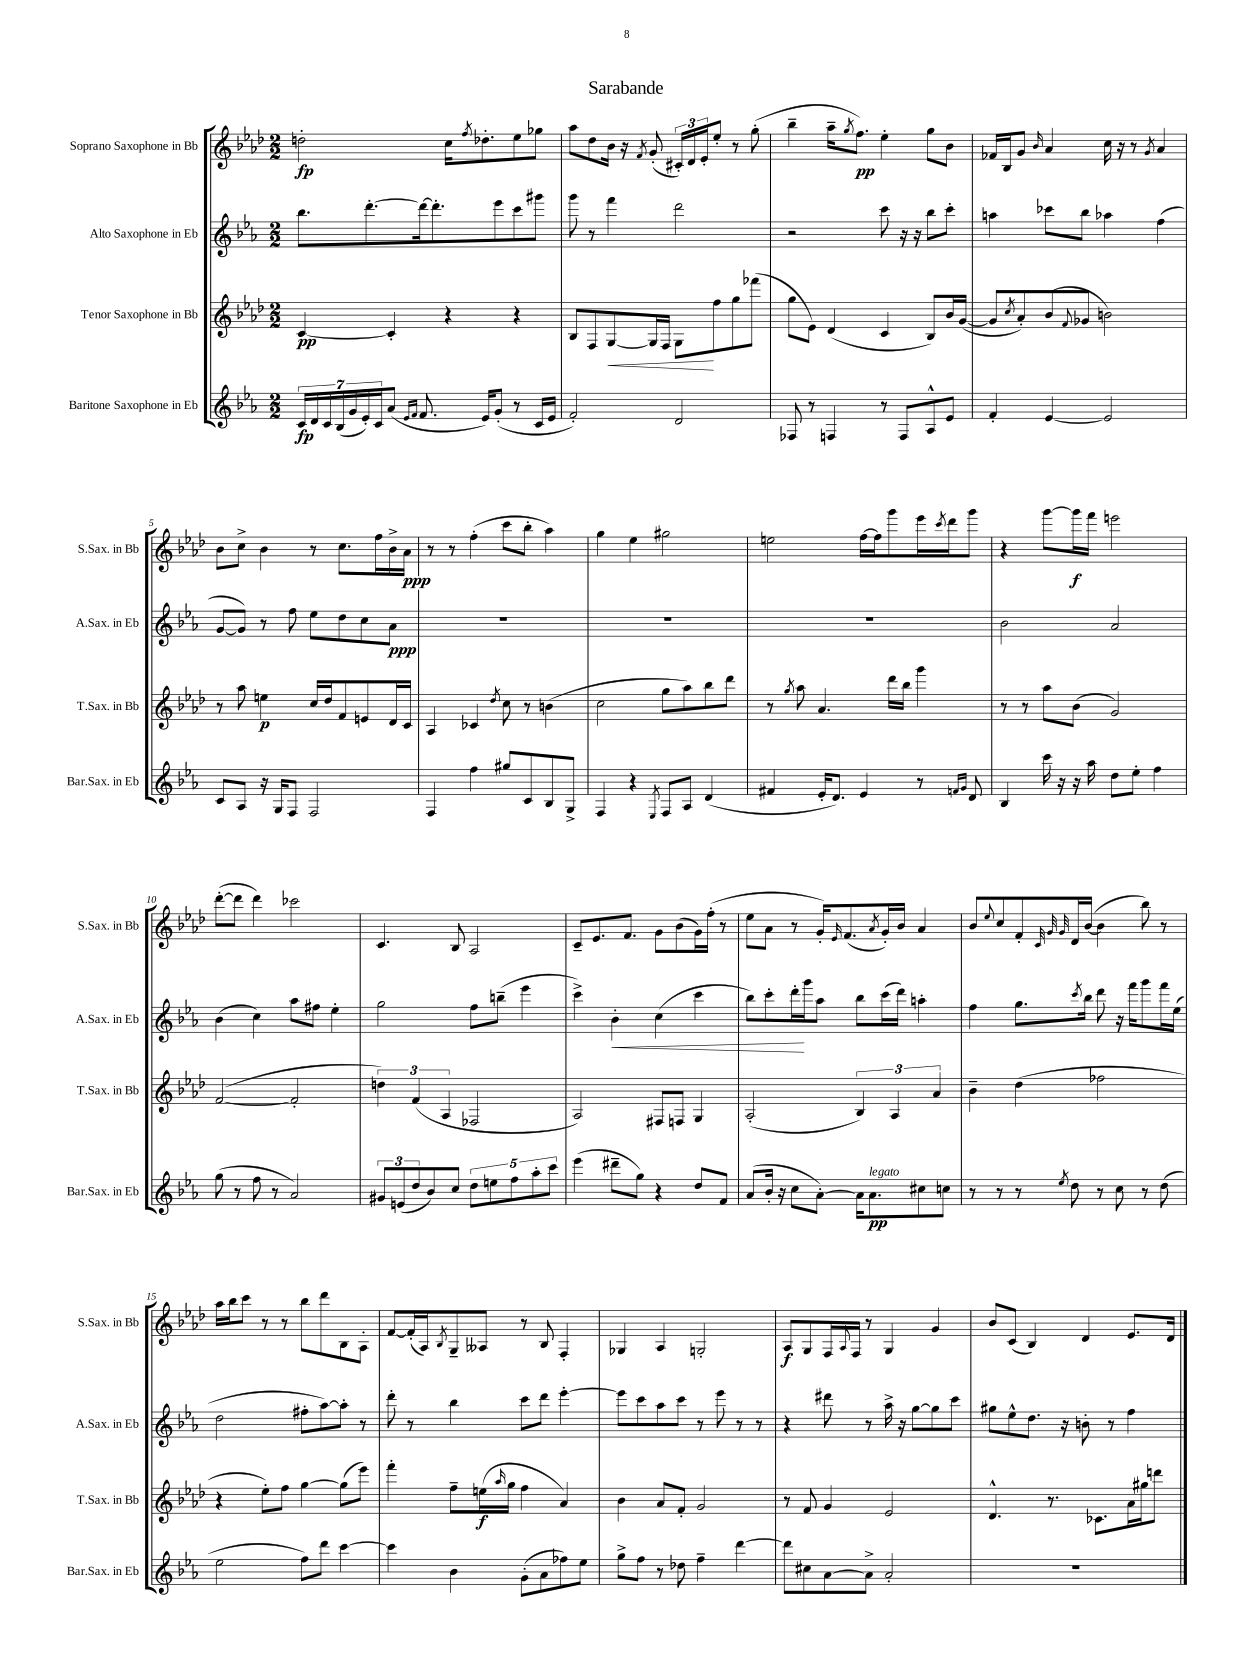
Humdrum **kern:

**kern	**dynam	**kern	**dynam	**kern	**dynam	**kern	**dynam
*part4	*part4	*part3	*part3	*part2	*part2	*part1	*part1
*staff4	*staff4	*staff3	*staff3	*staff2	*staff2	*staff1	*staff1
*I"Baritone Saxophone in Eb	*	*I"Tenor Saxophone in Bb	*	*I"Alto Saxophone in Eb	*	*I"Soprano Saxophone in Bb	*
*I'Bar.Sax. in Eb	*	*I'T.Sax. in Bb	*	*I'A.Sax. in Eb	*	*I'S.Sax. in Bb	*
*clefG2	*	*clefG2	*	*clefG2	*	*clefG2	*
*k[b-e-a-]	*	*k[b-e-a-d-]	*	*k[b-e-a-]	*	*k[b-e-a-d-]	*
*M2/2	*	*M2/2	*	*M2/2	*	*M2/2	*
=1	=1	=1	=1	=1	=1	=1	=1
28c/LL	fp	[4c/	pp	8.bb-\L	.	2ddn'\	fp
28d/	.	.	.	.	.	.	.
28c/	.	.	.	.	.	.	.
(28B-/	.	.	.	.	.	.	.
28g/	.	.	.	.	.	.	.
28e-'/)	.	.	.	.	.	.	.
.	.	.	.	[8.ddd'\	.	.	.
28c/J	.	.	.	.	.	.	.
(8a-/J	.	4c'/]	.	.	.	.	.
16qqe-/LL	.	.	.	.	.	.	.
16qqf/JJ	.	.	.	.	.	.	.
8.f/	.	.	.	16ddd\k_	.	.	.
.	.	.	.	8.ddd'\]	.	.	.
.	.	4r	.	.	.	16cc\KL	.
.	.	.	.	.	.	8qff/	.
16e-/KL)	.	.	.	.	.	8.dd-X'\	.
(8g'/J	.	.	.	8eee-\	.	.	.
8r	.	4r	.	8ccc\	.	8ee-\	.
16c/LL	.	.	.	8ggg#X\J	.	8gg-X\J	.
16e-/JJ	.	.	.	.	.	.	.
=2	=2	=2	=2	=2	=2	=2	=2
2f'/)	.	8B-/L	.	8ggg\	.	8aa-\L	.
.	.	8F/	.	8r	.	8dd-\	.
!	!	!	!LO:HP:b	!	!	!	!
.	.	[8G/	<	4fff\	.	16b-\Jk	.
.	.	.	.	.	.	16r	.
.	.	.	.	.	.	8qf/	.
.	.	16G/L]	.	.	.	(8g'/	.
.	.	16F/JJ	.	.	.	.	.
2d/	.	8G\L	.	2ddd\	.	24c#X'/LL)	.
.	.	.	.	.	.	24d-/	.
.	.	.	.	.	.	24e-'/J	.
.	.	8ff\	[	.	.	8ee-'/J	.
.	.	8gg\	.	.	.	8r	.
.	.	(8fff-X\J	.	.	.	(8gg'\	.
=3	=3	=3	=3	=3	=3	=3	=3
8F-X/	.	8gg\L	.	2r	.	4bb-~\	.
8r	.	8e-\J)	.	.	.	.	.
4Fn/	.	(4d-/	.	.	.	16aa-~\KL	.
.	.	.	.	.	.	8qgg/	.
.	.	.	.	.	.	8.ff\J)	pp
8r	.	4c/	.	8ccc\	.	4ee-'\	.
8F/L	.	.	.	16r	.	.	.
.	.	.	.	16r	.	.	.
8A-^^/	.	8B-/L)	.	8bb-\L	.	8gg\L	.
8e-/J	.	16b-/L	.	8ccc'\J	.	8b-\J	.
.	.	([16g/JJ	.	.	.	.	.
=4	=4	=4	=4	=4	=4	=4	=4
4f'/	.	8g/L]	.	4aan\	.	16f-X/LL	.
.	.	.	.	.	.	16B-/J	.
.	.	8qcc/	.	.	.	.	.
.	.	8a-'/)	.	.	.	8g/J	.
.	.	.	.	.	.	16qqb-/	.
[4e-/	.	(8b-/	.	8ccc-X\L	.	4a-/	.
.	.	8qqf/	.	.	.	.	.
.	.	8g-X/J	.	8bb-\J	.	.	.
2e-/]	.	2bn\)	.	4aa-X\	.	16cc\	.
.	.	.	.	.	.	16r	.
.	.	.	.	.	.	8r	.
.	.	.	.	.	.	8qg/	.
.	.	.	.	(4ff\	.	4a-/	.
!!LO:LB:g=z
=5	=5	=5	=5	=5	=5	=5	=5
8c/L	.	8r	.	[8g/L	.	8b-\L	.
8A-/J	.	8aa-\	.	8g/J])	.	8cc^\J	.
16r	.	4een\	p	8r	.	4b-\	.
16G/KL	.	.	.	.	.	.	.
8F/J	.	.	.	8ff\	.	.	.
2F/	.	16cc/LL	.	8ee-\L	.	8r	.
.	.	16dd-/J	.	.	.	.	.
.	.	8f/	.	8dd\	.	8.cc\L	.
.	.	8en/	.	8cc\	.	.	.
.	.	.	.	.	.	16ff\L	.
.	.	16d-/L	.	8a-\J	ppp	16b-^\	.
.	.	16c/JJ	.	.	.	16a-\JJ	ppp
=6	=6	=6	=6	=6	=6	=6	=6
4F/	.	4A-/	.	1r	.	8r	.
.	.	.	.	.	.	8r	.
4ff\	.	4c-X/	.	.	.	(4ff'\	.
.	.	8qdd-/	.	.	.	.	.
8gg#X/L	.	8cc\	.	.	.	8ccc\L	.
8c/	.	8r	.	.	.	8bb-'\J	.
8B-/	.	(4bn\	.	.	.	4aa-\)	.
8G^/J	.	.	.	.	.	.	.
=7	=7	=7	=7	=7	=7	=7	=7
4F/	.	2cc\	.	1r	.	4gg\	.
4r	.	.	.	.	.	4ee-\	.
8qE-/	.	.	.	.	.	.	.
8F/L	.	8gg\L	.	.	.	2gg#X\	.
8A-/J	.	8aa-\)	.	.	.	.	.
(4d/	.	8bb-\	.	.	.	.	.
.	.	8ddd-\J	.	.	.	.	.
=8	=8	=8	=8	=8	=8	=8	=8
4f#X/	.	8r	.	1r	.	2een\	.
.	.	8qgg/	.	.	.	.	.
.	.	8aa-\	.	.	.	.	.
16e-'/KL	.	4.a-/	.	.	.	.	.
8.d/J)	.	.	.	.	.	.	.
4e-/	.	.	.	.	.	[16ff\LL	.
.	.	.	.	.	.	16ff\J]	.
.	.	16ddd-\LL	.	.	.	8ggg\	.
.	.	16bb-\JJ	.	.	.	.	.
8r	.	4ggg\	.	.	.	16eee-\L	.
.	.	.	.	.	.	8qccc/	.
.	.	.	.	.	.	16ddd-\J	.
16qqfn/LL	.	.	.	.	.	.	.
16qqg/JJ	.	.	.	.	.	.	.
8d/	.	.	.	.	.	8ggg\J	.
=9	=9	=9	=9	=9	=9	=9	=9
4B-/	.	8r	.	2b-\	.	4r	.
.	.	8r	.	.	.	.	.
16ccc\	.	8aa-\L	.	.	.	[8ggg\L	.
16r	.	.	.	.	.	.	.
16r	.	(8b-\J	.	.	.	16ggg\L]	f
16aa-\	.	.	.	.	.	16fff\JJ	.
8dd\L	.	2g/)	.	2a-/	.	2eeen\	.
8ee-'\J	.	.	.	.	.	.	.
4ff\	.	.	.	.	.	.	.
!!LO:LB:g=z
=10	=10	=10	=10	=10	=10	=10	=10
(8gg\	.	([2f/	.	(4b-\	.	([8ddd-'\L	.
8r	.	.	.	.	.	8ddd-\J]	.
8ff\	.	.	.	4cc\)	.	4ddd-\)	.
8r	.	.	.	.	.	.	.
2a-/)	.	2f'/]	.	8aa-\L	.	2ccc-X\	.
.	.	.	.	8ff#X\J	.	.	.
.	.	.	.	4ee-'\	.	.	.
=11	=11	=11	=11	=11	=11	=11	=11
12g#X/L	.	6ddn\)	.	2gg\	.	4.c/	.
(12en/	.	.	.	.	.	.	.
12dd/	.	(6f/	.	.	.	.	.
8b-/)	.	.	.	.	.	.	.
.	.	6A-/	.	.	.	.	.
8cc/J	.	.	.	.	.	8B-/	.
10dd\L	.	2F-X/	.	8ff\L	.	2A-/	.
10een\	.	.	.	.	.	.	.
.	.	.	.	(8bbn~\J	.	.	.
10ff\	.	.	.	.	.	.	.
.	.	.	.	4eee-\	.	.	.
10aa-'\	.	.	.	.	.	.	.
10ccc\J	.	.	.	.	.	.	.
=12	=12	=12	=12	=12	=12	=12	=12
(4eee-\	.	2A-/)	.	4ccc^\)	.	8c~/L	.
.	.	.	.	.	.	8.e-/	.
!	!	!	!	!	!LO:HP:b	!	!
8ddd#X~\L	.	.	.	4b-'\	<	.	.
.	.	.	.	.	.	8.f/J	.
8gg\J)	.	.	.	.	.	.	.
4r	.	8F#X/L	.	(4cc\	.	8g\L	.
.	.	8Fn/J	.	.	.	(8b-\	.
8dd/L	.	4G/	.	4ccc\	.	16g\L)	.
.	.	.	.	.	.	(16ff'\JJ	.
8f/J	.	.	.	.	.	8r	.
=13	=13	=13	=13	=13	=13	=13	=13
(8a-/L	.	(2A-'/	.	8bb-\L)	.	8ee-\L	.
16b-'/Jk	.	.	.	8ccc'\	.	8a-\J	.
16r	.	.	.	.	.	.	.
8cc\L	.	.	.	16ddd'\L	.	8r	.
.	.	.	.	16ggg\J	[	.	.
[8a-'\J)	.	.	.	8aa-\J	.	16g'/KL)	.
.	.	.	.	.	.	16qqe-/	.
.	.	.	.	.	.	(8.f/	.
16a-\KL]	.	6B-/)	.	8bb-\L	.	.	.
!LO:TX:a:i:t=legato	!	!	!	!	!	!	!
8.a-\	pp	.	.	.	.	.	.
.	.	.	.	.	.	8qa-/	.
.	.	.	.	(16ccc\L	.	16g'/L)	.
.	.	6A-/	.	.	.	.	.
.	.	.	.	16ddd\JJ)	.	16b-/JJ	.
8cc#X\	.	.	.	4aan'\	.	4a-/	.
.	.	6a-/	.	.	.	.	.
8ccn\J	.	.	.	.	.	.	.
=14	=14	=14	=14	=14	=14	=14	=14
8r	.	4b-~\	.	4ff\	.	8b-/L	.
.	.	.	.	.	.	8qqee-/	.
8r	.	.	.	.	.	8cc/	.
8r	.	(4dd-\	.	8.gg\L	.	8f'/	.
.	.	.	.	.	.	32qqc/	.
.	.	.	.	.	.	32qqg/	.
8qee-/	.	.	.	.	.	32qqg/	.
8dd\	.	.	.	.	.	16d-/L	.
.	.	.	.	8qccc/	.	.	.
.	.	.	.	16bb-\Jk	.	([16b-/JJ	.
8r	.	2ff-X\	.	8ddd\	.	4b-\]	.
8cc\	.	.	.	16r	.	.	.
.	.	.	.	16fff\KL	.	.	.
8r	.	.	.	8ggg\	.	8bb-\)	.
(8dd\	.	.	.	16fff\L	.	8r	.
.	.	.	.	(16ee-\JJ	.	.	.
!!LO:LB:g=z
=15	=15	=15	=15	=15	=15	=15	=15
2ee-\	.	4r	.	2dd\	.	16aa-\LL	.
.	.	.	.	.	.	16bb-\J	.
.	.	.	.	.	.	8ccc\J	.
.	.	8ee-'\L)	.	.	.	8r	.
.	.	8ff\J	.	.	.	8r	.
8ff\L)	.	[4gg\	.	8ff#X'\L	.	8bb-\L	.
8ddd\J	.	.	.	[8aa-\)	.	8ddd-\	.
[4ccc\	.	(8gg\L]	.	8aa-'\J]	.	8B-\	.
.	.	8eee-\J)	.	8r	.	8A-'\J	.
=16	=16	=16	=16	=16	=16	=16	=16
4ccc\]	.	4fff'\	.	8ddd'\	.	[8f/L	.
.	.	.	.	8r	.	(16f'/L]	.
.	.	.	.	.	.	16A-/J)	.
.	.	.	.	.	.	8qB-/	.
4b-\	.	8ff~\L	.	4bb-\	.	8G~/	.
.	.	(16een\L	f	.	.	8A--X/J	.
.	.	16qqaa-/	.	.	.	.	.
.	.	16gg\JJ	.	.	.	.	.
(8g'\L	.	4ff\	.	8ccc\L	.	8r	.
8a-\	.	.	.	8ddd\J	.	8B-/	.
8ff-X\)	.	4a-/)	.	[4eee-'\	.	4F'/	.
8ee-\J	.	.	.	.	.	.	.
=17	=17	=17	=17	=17	=17	=17	=17
8gg^\L	.	4b-\	.	8eee-\L]	.	4G-X/	.
8ff\J	.	.	.	8ccc\	.	.	.
8r	.	8a-/L	.	8aa-\	.	4A-/	.
8dd-X\	.	8f'/J	.	8ccc\J	.	.	.
4ff~\	.	2g/	.	8r	.	2Gn'/	.
.	.	.	.	8eee-\	.	.	.
[4ddd\	.	.	.	8r	.	.	.
.	.	.	.	8r	.	.	.
=18	=18	=18	=18	=18	=18	=18	=18
8ddd\L]	.	8r	.	4r	.	8A-/L	f
8cc#X\	.	8f/	.	.	.	8G/	.
[8a-\	.	4g/	.	8ddd#X\	.	16F/L	.
.	.	.	.	.	.	8qqA-/	.
.	.	.	.	.	.	16F/JJ	.
8a-^\J]	.	.	.	8r	.	8r	.
2a-'/	.	2e-/	.	16aa-^\	.	4G/	.
.	.	.	.	16r	.	.	.
.	.	.	.	[8gg\L	.	.	.
.	.	.	.	8gg\]	.	4g/	.
.	.	.	.	8ccc\J	.	.	.
=19	=19	=19	=19	=19	=19	=19	=19
1r	.	4.d-^^/	.	8gg#X\L	.	8b-/L	.
.	.	.	.	8ee-^^\	.	(8c/J	.
.	.	.	.	8.dd\J	.	4B-/)	.
.	.	8.r	.	.	.	.	.
.	.	.	.	16r	.	.	.
.	.	.	.	8bn'\	.	4d-/	.
.	.	8.c-X\L	.	.	.	.	.
.	.	.	.	8r	.	.	.
.	.	16a-\L	.	4ff\	.	8.e-/L	.
.	.	16gg#X\J	.	.	.	.	.
.	.	8dddn\J	.	.	.	.	.
.	.	.	.	.	.	16d-/Jk	.
==	==	==	==	==	==	==	==
*-	*-	*-	*-	*-	*-	*-	*-
